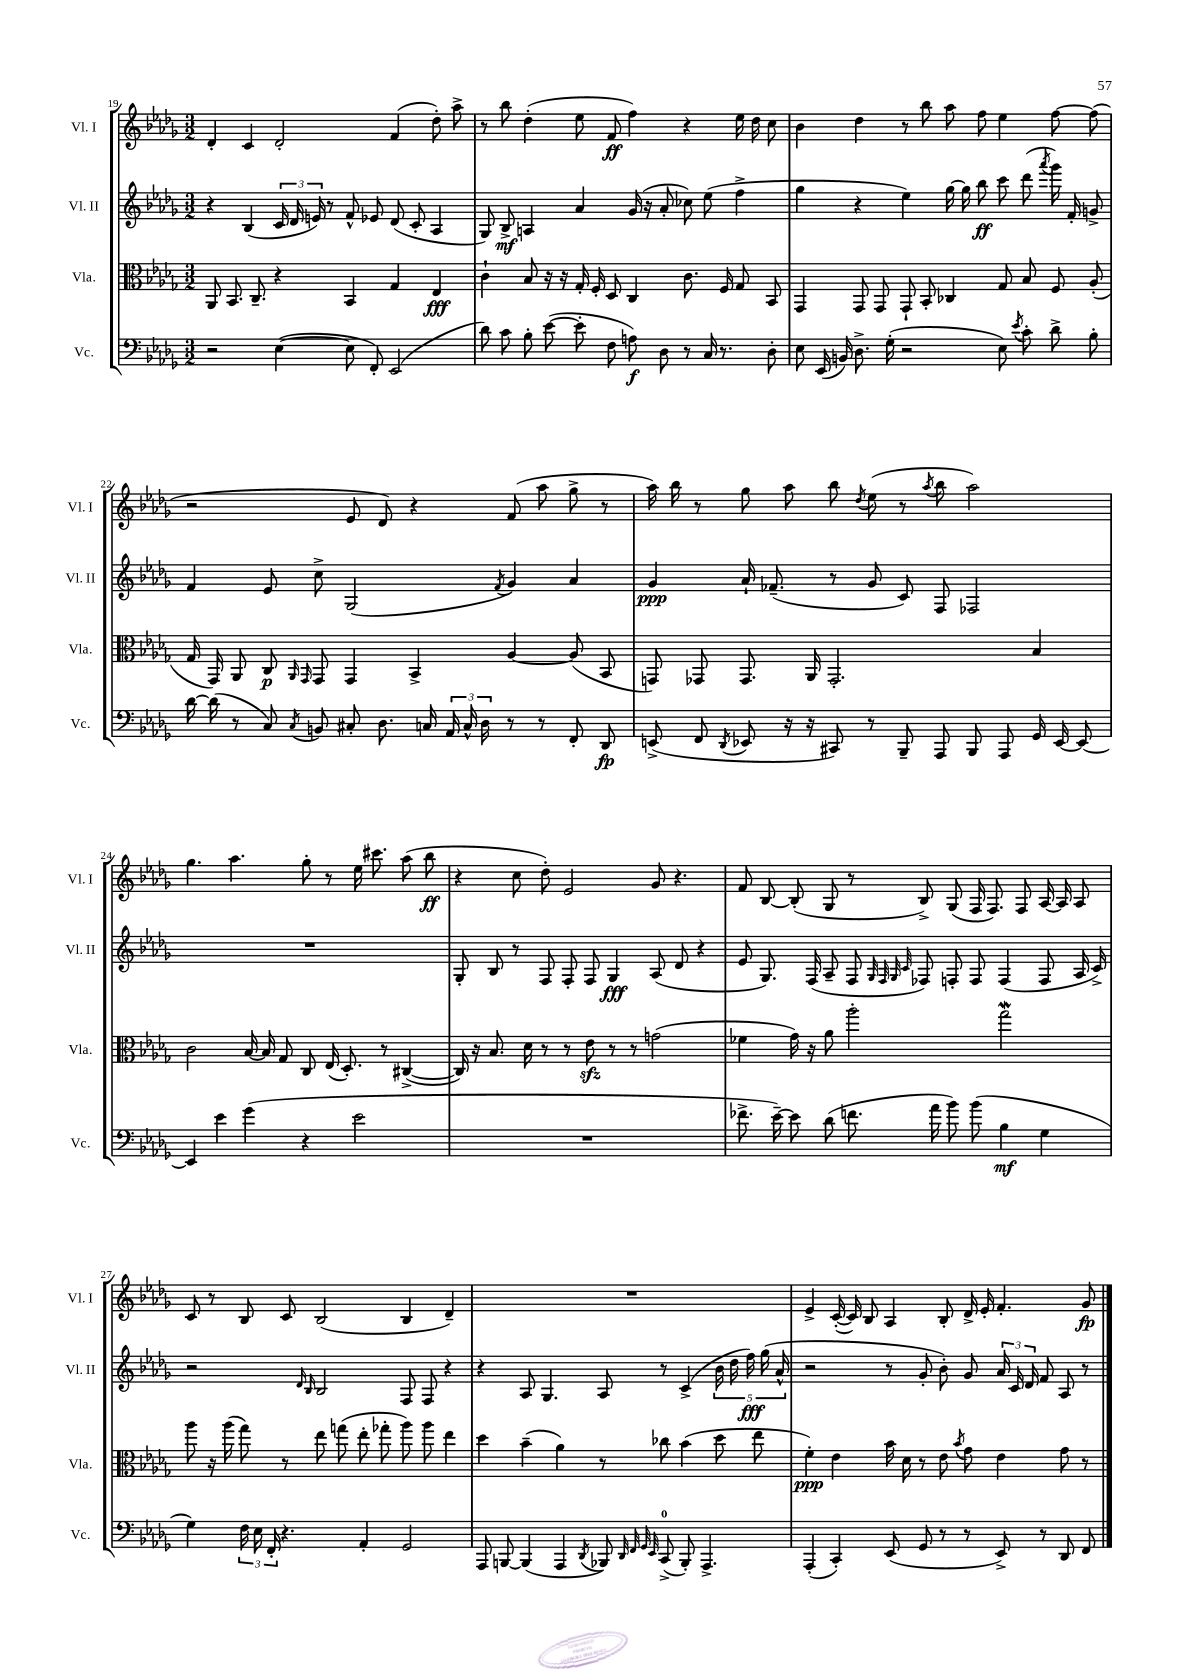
<<
\new StaffGroup <<
\new Staff = "s0" \with { instrumentName = "Vl. I" shortInstrumentName = "Vl. I" } {
    \clef treble \key des \major \numericTimeSignature \time 3/2
    \autoBeamOff des'4-. c'4 des'2-. f'4( des''8-.) aes''8-> |
    r8 bes''8 des''4-.( ees''8 f'8\ff f''4) r4 ees''16 des''16 c''8 |
    bes'4 des''4 r8 bes''8 aes''8 f''8 ees''4 f''8~ f''8( |
    r2 ees'8 des'8) r4 f'8( aes''8 ges''8-> r8 |
    aes''16) bes''16 r8 ges''8 aes''8 bes''8 \acciaccatura { des''8 } ees''8( r8 \acciaccatura { aes''8 } bes''8 aes''2) |
    ges''4. aes''4. ges''8-. r8 ees''16 cis'''8. aes''8( bes''8\ff |
    r4 c''8 des''8-.) ees'2 ges'8 r4. |
    f'8 bes8~ bes8-.( ges8 r8 bes8->) ges8( f16 f8.) f8 aes16~ aes16 aes8 |
    c'8 r8 bes8 c'8 bes2( bes4 des'4--) |
    R1. |
    ees'4-> c'16~-.( c'16) bes8 aes4 bes8-. des'16-> ees'16-. f'4.-. ges'8\fp \bar "|." |
}
\new Staff = "s1" \with { instrumentName = "Vl. II" shortInstrumentName = "Vl. II" } {
    \clef treble \key des \major \numericTimeSignature \time 3/2
    \autoBeamOff r4 bes4( \tuplet 3/2 { c'16 des'16 e'16) } r8 f'8-^ ees'8 des'8( c'8-. aes4 |
    ges8) bes8->\mf a4 aes'4 ges'16( r16 aes'8-. ces''8) ees''8( f''4-> |
    ges''4 r4 ees''4) ges''16~ ges''16 bes''8\ff c'''8 des'''8( \acciaccatura { aes'''8 } ges'''16) f'16-. g'8-> |
    f'4 ees'8 c''8-> ges2( \acciaccatura { f'8 } ges'4) aes'4 |
    ges'4\ppp aes'16-! fes'8.--( r8 ges'8 c'8) f8 fes2 |
    R1. |
    ges8-. bes8 r8 f8 f8-. f8 ges4\fff aes8( des'8 r4 |
    ees'8 ges8.) f16( aes8-- f8 \grace { ges32 f32 ges32 c'32 } fes8) f8-. f8 f4( f8 aes16 c'16->) |
    r2 \grace { des'16 bes16 } bes2 f8 f8 r4 |
    r4 aes8 ges4. aes8 r8 c'4->( \tuplet 5/4 { bes'16 des''16 f''16\fff) ges''16( aes'16-^ } |
    r2 r8 ges'8-. bes'8-.) ges'8 \tuplet 3/2 { aes'16 c'16 des'16 } f'8 aes8 r8 \bar "|." |
}
\new Staff = "s2" \with { instrumentName = "Vla." shortInstrumentName = "Vla." } {
    \clef alto \key des \major \numericTimeSignature \time 3/2
    \autoBeamOff aes,8 bes,8. c8.-- r4 bes,4 ges4 ees4\fff |
    c'4-! bes8 r16 r16 ges16-. f16-. des8 c4 c'8. f16 ges8 bes,8 |
    ges,4 ges,8 ges,8 ges,8-! bes,8-. ces4 ges8 bes8 f8 aes8-.( |
    ges16 ges,16) aes,8 c8\p \grace { aes,16 ges,16 } ges,8 ges,4 bes,4-> aes4~ aes8( bes,8 |
    g,8) ges,8 ges,8. aes,16 ges,2.-. bes4 |
    c'2 bes16~ bes16 ges8 c8 ees16( des8.-.) r8 cis4~->( |
    cis16) r16 bes8. des'16 r8 r8 ees'8\sfz r8 r8 g'2( |
    fes'4 ges'16) r16 aes'8 aes''2-. ges''2\mordent |
    aes''8 r16 aes''16( ges''8) r8 ees''8 g''8( ees''8-. ges''8-. aes''8) aes''8 ees''4 |
    des''4 bes'4--( aes'4) r8 ces''8 bes'4( des''8 ees''8 |
    f'4-.\ppp) ees'4 bes'16 des'16 r8 ees'8 \acciaccatura { bes'8 } ges'8 ees'4 ges'8 r8 \bar "|." |
}
\new Staff = "s3" \with { instrumentName = "Vc." shortInstrumentName = "Vc." } {
    \clef bass \key des \major \numericTimeSignature \time 3/2
    \autoBeamOff r2 ees4~( ees8 f,8-.) ees,2( |
    des'8) c'8 bes8-. ees'8~( ees'8-. f8 a8\f) des8 r8 c16 r8. des8-. |
    ees8 ees,16( b,16) des8.-> ges16-.( r2 ees8) \acciaccatura { ees'8 } c'8-. des'8-> bes8-. |
    des'16~ des'16( r8 c8) \acciaccatura { c8 } b,8 cis8-. des8. c16 \tuplet 3/2 { aes,16 c16-^ des16 } r8 r8 f,8-. des,8\fp |
    e,8->( f,8 \acciaccatura { des,8 } ees,8 r16 r16 cis,8) r8 bes,,8-- aes,,8 bes,,8 aes,,8 ges,16 ees,16~ ees,8~ |
    ees,4 ees'4 ges'4( r4 ees'2 |
    R1. |
    fes'8.-> ees'16~--) ees'8 des'8( f'8. aes'16 bes'8) bes'8( bes4\mf ges4 |
    ges4) \tuplet 3/2 { f16 ees16 f,16-. } r4. aes,4-. ges,2 |
    aes,,8 b,,8~ b,,4( aes,,4 \acciaccatura { des,8 } bes,,8) \grace { des,32 f,32 ges,32 ees,32 } c,8-0->( bes,,8-.) aes,,4.-> |
    aes,,4-.( c,4-.) ees,8( ges,8 r8 r8 ees,8->) r8 des,8 f,8 \bar "|." |
}
>>
>>
\layout { \context { \Score currentBarNumber = #19 } }
